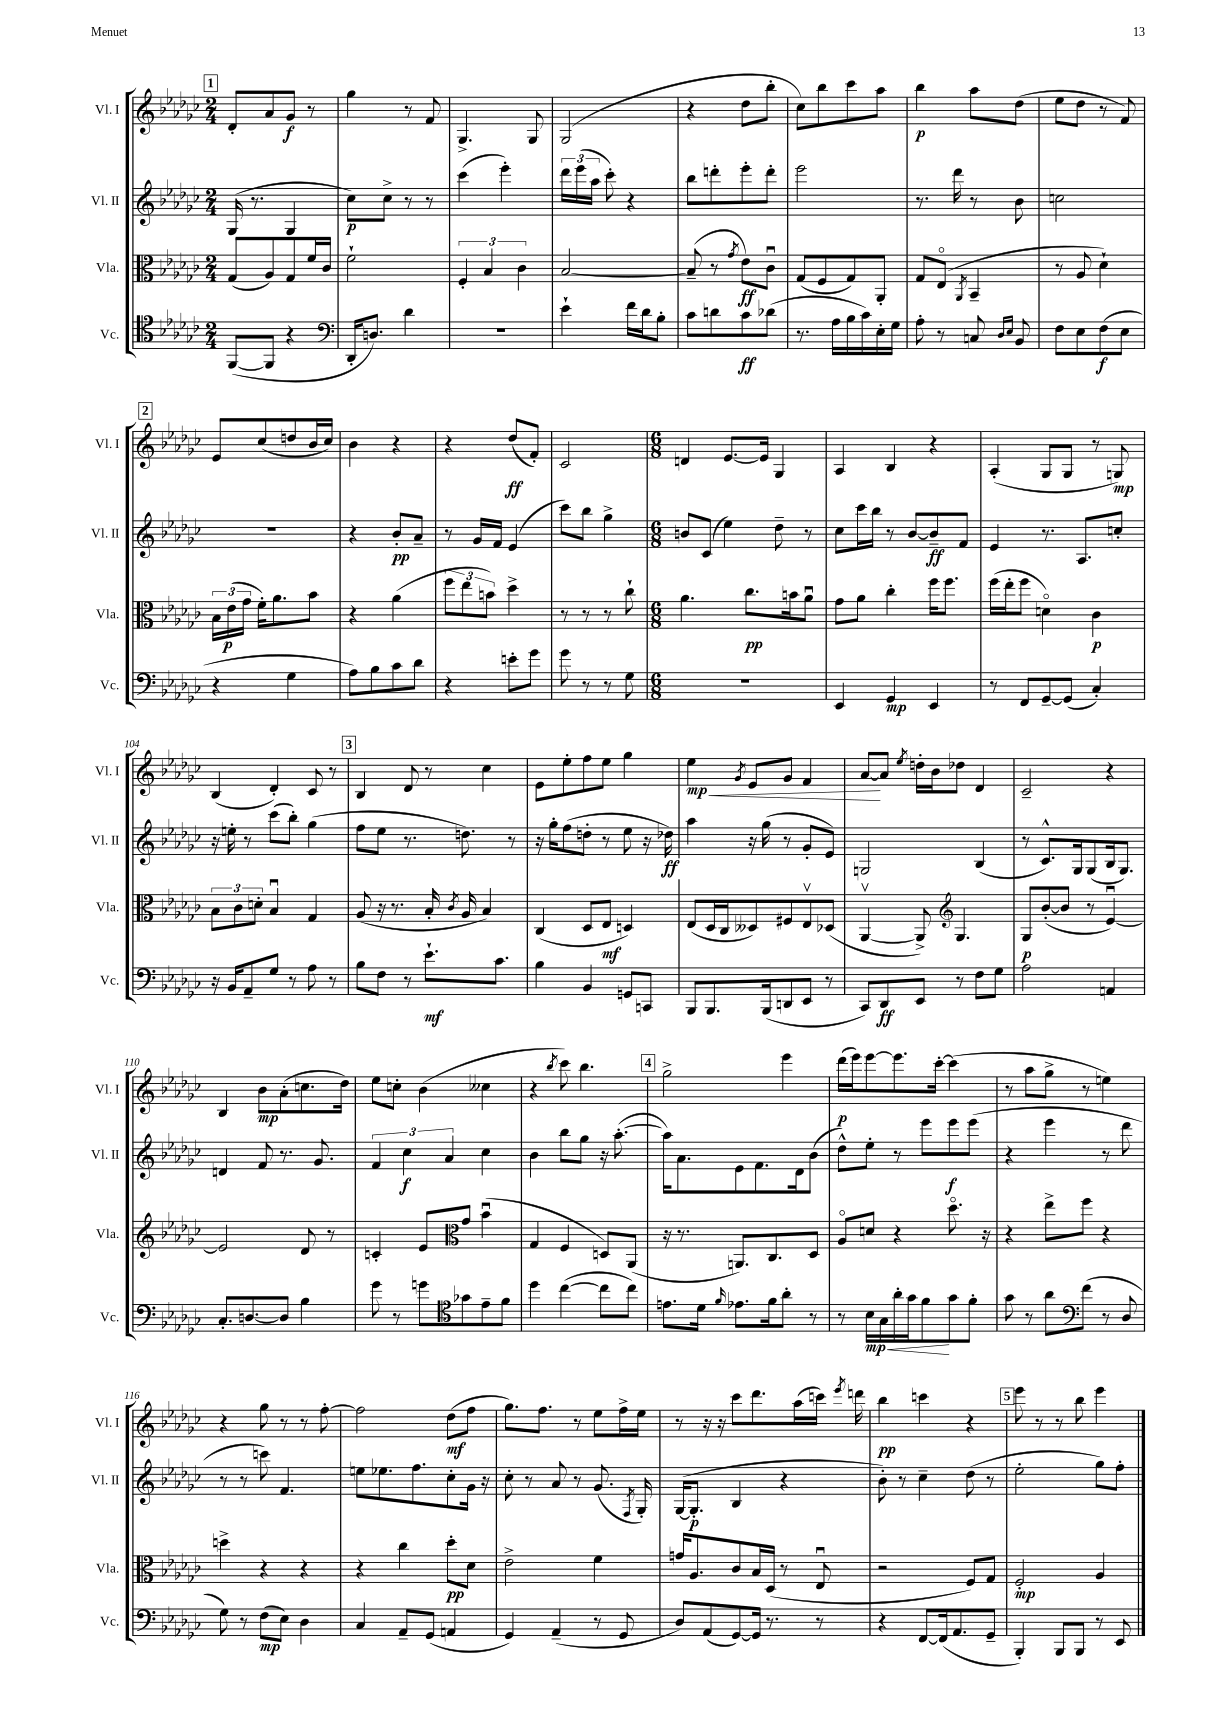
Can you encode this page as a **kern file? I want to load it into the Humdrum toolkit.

**kern	**kern	**kern	**kern
*staff4	*staff3	*staff2	*staff1
*clefC4	*clefC3	*clefG2	*clefG2
*k[b-e-a-d-g-c-]	*k[b-e-a-d-g-c-]	*k[b-e-a-d-g-c-]	*k[b-e-a-d-g-c-]
*M2/4	*M2/4	*M2/4	*M2/4
([8FF	(8G-	(16G-	8d-'
.	.	8.r	.
8FF]	8A-)	.	8a-
4r	8G-	4G-	8g-
.	16f	.	8r
.	16c-	.	.
=	=	=	=
*clefF4	*	*	*
16DD-'	2f`	8cc-)	4gg-
8.D)	.	.	.
.	.	8cc-^	.
4d-	.	8r	8r
.	.	8r	8f
=	=	=	=
2r	6F'	(4ccc-	4.G-^
.	6B-	.	.
.	.	4eee-')	.
.	6c-	.	.
.	.	.	8G-
=	=	=	=
4e-`	[2B-	24ddd-	(2G-
.	.	(24eee-	.
.	.	24aa-	.
.	.	8ccc-')	.
16f	.	4r	.
16d-	.	.	.
8B-'	.	.	.
=	=	=	=
8c-	(8B-~]	8bb-	4r
8d	8r	8ddd'	.
.	8qg-	.	.
8c-	8e-)	8eee-'	8dd-
(8d-	8c-u	8ddd'	8bb-'
=	=	=	=
8.r	(8G-	2eee-	8cc-)
.	8F	.	8bb-
16A-	.	.	.
16B-	8G-)	.	8ccc-
16c-)	.	.	.
16E-'	8AA-'	.	8aa-
16G-	.	.	.
=	=	=	=
8A-'	8G-	8.r	4bb-
8r	(8E-o	.	.
.	.	16ddd-	.
.	8qAA-	.	.
8C	4BB-~	8r	8aa-
16qqD-	.	.	.
16qqE-	.	.	.
8BB-	.	8b-	(8dd-
=	=	=	=
8F	8r	2cc	8ee-
8E-	8A-	.	8dd-
(8F	4d-`)	.	8r
8E-	.	.	8f)
=	=	=	=
4r	24B-	2r	8e-
.	(24e-	.	.
.	24g-	.	.
.	16f')	.	(8cc-
.	8.a-	.	.
4G-	.	.	8dd
.	8b-	.	16b-
.	.	.	16cc-)
=	=	=	=
8A-)	4r	4r	4b-
8B-	.	.	.
8c-	(4a-	8b-'	4r
8d-	.	8a-~	.
=	=	=	=
4r	12ff	8r	4r
.	12ee-	.	.
.	.	16g-	.
.	12b)	.	.
.	.	16f	.
8e'	4dd-^	(4e-	(8dd-
8g-	.	.	8f')
=	=	=	=
8g-	8r	8ccc-)	2c-
8r	8r	8bb-	.
8r	8r	4gg-^	.
8G-	8cc-`	.	.
=	=	=	=
*M6/8	*M6/8	*M6/8	*M6/8
2.r	4.a-	8b	4d
.	.	(8c-	.
.	.	4ee-)	[8.e-
.	8.cc-	.	.
.	.	.	16e-]
.	.	8dd-~	4G-
.	16b	.	.
.	8a-u	8r	.
=	=	=	=
4EE-	8g-	8cc-	4A-
.	8a-	16ccc-	.
.	.	16bb-	.
4GG-	4cc-'	8r	4B-
.	.	[8b-	.
4EE-	16ff	8b-~]	4r
.	8.ff	.	.
.	.	8f	.
=	=	=	=
8r	(16ff	4e-	(4A-'
.	16ee-'	.	.
8FF	8ff	.	.
[8GG-~	4do)	8.r	8G-
(8GG-]	.	.	8G-
.	.	8.A-	.
4C-')	4c-	.	8r
.	.	8cc'	8G)
=	=	=	=
16r	12B-	16r	(4B-
16BB-	.	16ee'	.
.	12c-	.	.
8AA-~	.	8r	.
.	12d'	.	.
8G-	4B-u	(8ccc-	4d-')
8r	.	8bb-')	.
8A-	4G-	(4gg-	8c-
8r	.	.	8r
=	=	=	=
8B-	(8A-	8ff	4B-
8F	16r	8ee-	.
.	8.r	.	.
8r	.	8.r	8d-
8.e-`	16B-'	.	8r
.	8qc-	.	.
.	16A-	8.dd)	.
.	4B-)	.	4cc-
8.c-	.	.	.
.	.	8r	.
=	=	=	=
4B-	(4C-	16r	8e-
.	.	16gg-'	.
.	.	(8ff	8ee-'
4BB-	8D-	8dd'	8ff
.	8E-	8r	8ee-
8GG	4D)	8ee-	4gg-
8CC	.	16r	.
.	.	16dd-)	.
=	=	=	=
8BBB-	(8E-	4aa-	4ee-
8.BBB-	16D-	.	.
.	16C-	.	.
.	.	.	8qg-
.	8D--)	16r	8e-
(16BBB-	.	(16gg-	.
8DD	8F#	8r	8g-
8EE-	8E-v	8g-'	4f
8r	(8D-	8e-)	.
=	=	=	=
8CC-)	[4AA-v	2G	[8a-
8DD-	.	.	8a-]
.	.	.	8qee-
8EE-	8AA-^])	.	16dd'
.	.	.	16b-
*	*clefG2	*	*
8r	4.G-	.	8dd-
8F	.	(4B-	4d-
8G-	.	.	.
=	=	=	=
2A-	8G-	8r	2c-~
.	([8b-'	8.c-^^)	.
.	8b-]	.	.
.	.	16G-	.
.	8r	(8G-	.
4AA	[4e-u)	16B-	4r
.	.	8.G-)	.
=	=	=	=
8.C-'	2e-]	4d	4B-
[8.D	.	.	.
.	.	8f	8b-
8D]	.	8.r	(8a-'
4B-	8d-	.	8.cc
.	.	8.g-	.
.	8r	.	.
.	.	.	16dd-)
=	=	=	=
8g-	4c'	6f	8ee-
8r	.	.	8cc'
.	.	6cc-	.
8g	8e-	.	(4b-
.	.	6a-	.
8g-	8g-	.	.
8e-~	(4b-u	4cc-	4cc--
8f	.	.	.
=	=	=	=
*clefC4	*clefC3	*	*
4dd-	4G-	4b-	4r
.	.	.	8qbb-
([4cc-	4F	8bb-	8ccc-)
.	.	8gg-	4.bb-
8cc-]	8D)	16r	.
.	.	([8.aa-'	.
8cc-)	(8AA-	.	.
=	=	=	=
8.e	16r	16aa-])	2gg-^
.	8.r	8.a-	.
16d-	.	.	.
16qqf	.	.	.
8.e-	8.AA)	8e-	.
.	.	8.f	.
16f	8.C-	.	.
8a-'	.	.	4eee-
.	.	16d-	.
8r	8D-	(8b-	.
=	=	=	=
8r	8A-o	8dd-^^)	(16ddd-
.	.	.	16eee-)
16B-	8d	8ee-'	[8eee-
16G-	.	.	.
16a-'	4r	8r	8.eee-]
16g-	.	.	.
8f	.	8eee-	.
.	.	.	[16ccc-'
8g-	8.dd-o	8eee-	(4ccc-]
8f'	.	(8eee-	.
.	16r	.	.
=	=	=	=
8g-	4r	4r	8r
8r	.	.	8aa-
8a-	8ee-^	4eee-	8gg-^
(8f	8ff	.	8r
8r	4r	8r	4ee)
8D-	.	8ddd-	.
=	=	=	=
*clefF4	*	*	*
8G-)	4dd^	8r	4r
8r	.	8r	.
(8F	4r	8ccc)	8gg-
8E-)	.	4.f	8r
4D-	4r	.	8r
.	.	.	[8ff'
=	=	=	=
4C-	4r	8ee	2ff]
.	.	8.ee-	.
8AA-~	4cc-	.	.
.	.	8.ff	.
(8GG-	.	.	.
4AA	8dd-'	8cc-'	(8dd-
.	8d-	16g-	8ff
.	.	16r	.
=	=	=	=
4GG-)	2e-^	8cc-'	8.gg-)
.	.	8r	.
.	.	.	8.ff
(4AA-~	.	8a-	.
.	.	8r	8r
8r	4f	(8.g-	8ee-
8GG-	.	.	16ff^
.	.	8qF	.
.	.	16G-')	16ee-
=	=	=	=
8D-)	16g	([16G-	8r
.	8.A-	8.G-']	.
(8AA-	.	.	16r
.	.	.	16r
[8GG-)	8c-	4B-	8ccc-
16GG-]	16B-	.	8.ddd-
8.r	(16D-	.	.
.	8r	4r	.
.	.	.	(16aa-
8r	8E-u	.	16ccc)
.	.	.	8qeee-
.	.	.	16ddd
=	=	=	=
4r	2r	8b-')	4bb-
.	.	8r	.
[8FF	.	4cc-~	4ccc
(16FF]	.	.	.
8.AA-	.	.	.
.	8F)	(8dd-	4r
8GG-~	8G-	8r	.
=	=	=	=
4BBB-')	2F'	2ee-'	8eee-
.	.	.	8r
8BBB-	.	.	8r
8BBB-	.	.	8bb-
8r	4A-	8gg-)	4eee-
8EE-	.	8ff'	.
==	==	==	==
*-	*-	*-	*-
